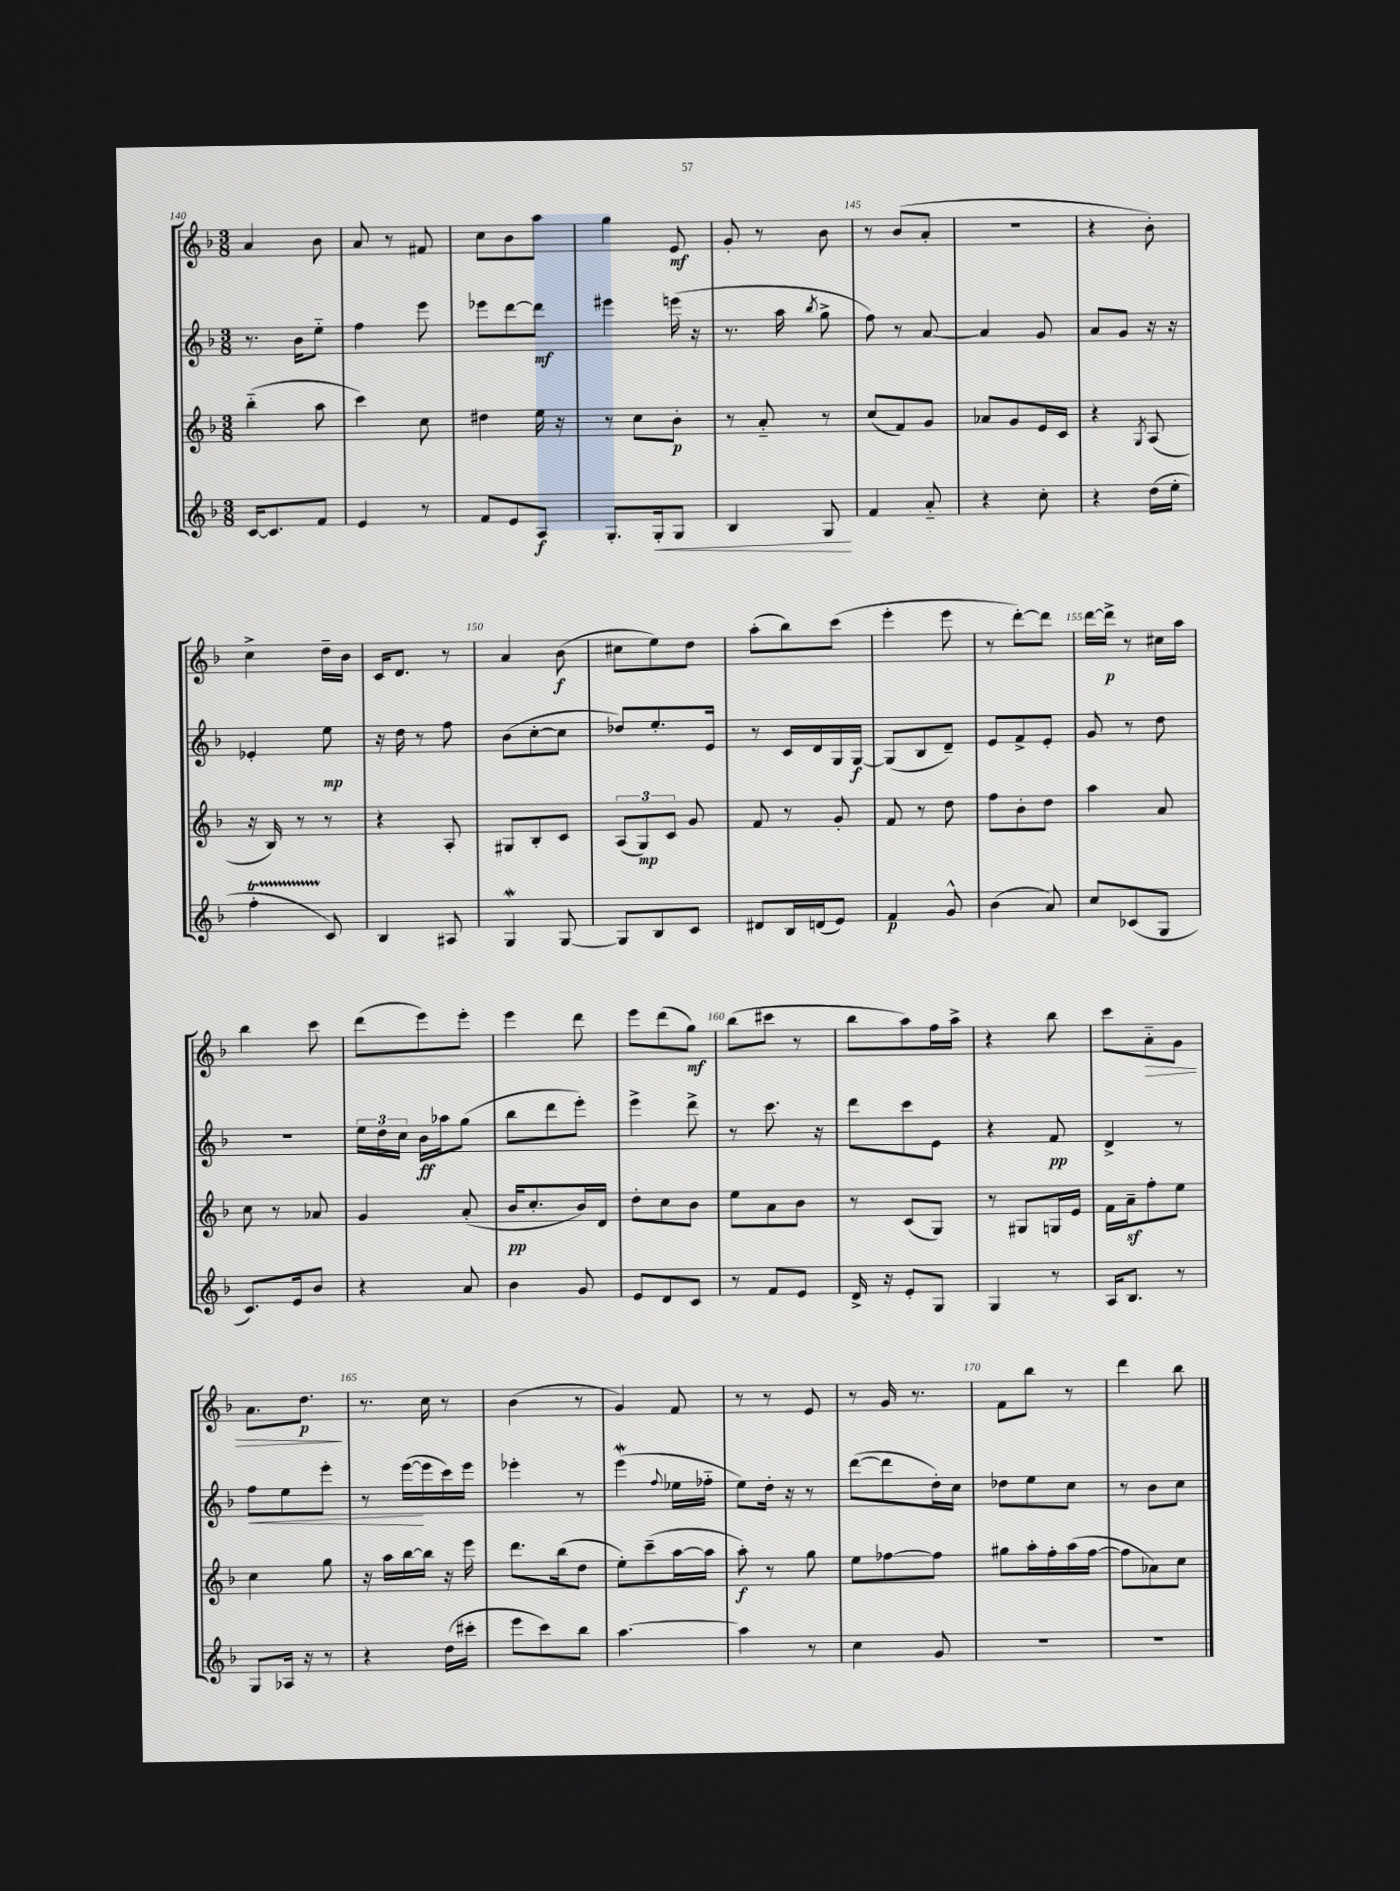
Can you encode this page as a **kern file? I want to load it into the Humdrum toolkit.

**kern	**dynam	**kern	**dynam	**kern	**dynam	**kern	**dynam
*part4	*part4	*part3	*part3	*part2	*part2	*part1	*part1
*staff4	*staff4	*staff3	*staff3	*staff2	*staff2	*staff1	*staff1
*clefG2	*	*clefG2	*	*clefG2	*	*clefG2	*
*k[b-]	*	*k[b-]	*	*k[b-]	*	*k[b-]	*
*M3/8	*	*M3/8	*	*M3/8	*	*M3/8	*
=140	=140	=140	=140	=140	=140	=140	=140
[16c/KL	.	(4bb-\	.	8.r	.	4a/	.
8.c/]	.	.	.	.	.	.	.
.	.	.	.	16b-\KL	.	.	.
8f/J	.	8aa\	.	8ee\J	.	8b-\	.
=141	=141	=141	=141	=141	=141	=141	=141
4e/	.	4ccc\)	.	4ff\	.	8a/	.
.	.	.	.	.	.	8r	.
8r	.	8cc\	.	8eee\	.	8f#X/	.
=142	=142	=142	=142	=142	=142	=142	=142
8f/L	.	4dd#X\	.	8eee-X\L	.	8cc\L	.
8e/	.	.	.	[8ddd\	.	8b-\	.
8A/J	f	16ee\	.	8ddd\J]	mf	8aa\J	.
.	.	16r	.	.	.	.	.
=143	=143	=143	=143	=143	=143	=143	=143
8.G'/L	.	8r	.	4eee#X\	.	4gg\	.
.	.	8cc\L	.	.	.	.	.
!	!LO:HP:b	!	!	!	!	!	!
16G'/k	<	.	.	.	.	.	.
8G/J	.	8b-'\J	p	(16eeen\	.	8e/	mf
.	.	.	.	16r	.	.	.
=144	=144	=144	=144	=144	=144	=144	=144
4B-/	.	8r	.	8.r	.	8g'/	.
.	.	8a/	.	.	.	8r	.
.	.	.	.	16aa\	.	.	.
.	.	.	.	8qbb-/	.	.	.
8G/	.	8r	.	8gg^\	.	8b-\	.
.	[	.	.	.	.	.	.
=145	=145	=145	=145	=145	=145	=145	=145
4f/	.	(8cc/L	.	8ff\)	.	8r	.
.	.	8f/)	.	8r	.	(8b-/L	.
8a/	.	8g/J	.	[8a/	.	8a'/J	.
=146	=146	=146	=146	=146	=146	=146	=146
4r	.	8a-X/L	.	4a/]	.	4.r	.
.	.	8g/	.	.	.	.	.
8cc'\	.	16e/L	.	8g/	.	.	.
.	.	16c/JJ	.	.	.	.	.
=147	=147	=147	=147	=147	=147	=147	=147
4r	.	4r	.	8a/L	.	4r	.
.	.	.	.	8g/J	.	.	.
.	.	8qG/	.	.	.	.	.
(16dd\LL	.	(8A/	.	16r	.	8b-'\)	.
16ee'\JJ	.	.	.	16r	.	.	.
!!LO:LB:g=z
=148	=148	=148	=148	=148	=148	=148	=148
4ffT'\	.	16r	.	4e-X'/	.	4cc^\	.
.	.	16B-/)	.	.	.	.	.
.	.	8r	.	.	.	.	.
8c/)	.	8r	.	8ee\	mp	16dd~\LL	.
.	.	.	.	.	.	16b-\JJ	.
=149	=149	=149	=149	=149	=149	=149	=149
4B-/	.	4r	.	16r	.	16c/KL	.
.	.	.	.	16dd\	.	8.d/J	.
.	.	.	.	8r	.	.	.
8A#X/	.	8A'/	.	8ff\	.	8r	.
=150	=150	=150	=150	=150	=150	=150	=150
4GW/	.	8G#X/L	.	(8b-\L	.	4a/	.
.	.	8B-'/	.	[8cc'\	.	.	.
[8G/	.	8c/J	.	8cc\J]	.	(8b-\	f
=151	=151	=151	=151	=151	=151	=151	=151
8G/L]	.	(12A/L	.	8dd-X/L)	.	8cc#X\L	.
.	.	12G/)	mp	.	.	.	.
8B-/	.	.	.	8.ee'/	.	8ee\)	.
.	.	12c/J	.	.	.	.	.
8c/J	.	8g/	.	.	.	8dd\J	.
.	.	.	.	16e/Jk	.	.	.
=152	=152	=152	=152	=152	=152	=152	=152
8d#X/L	.	8f/	.	8r	.	(8aa'\L	.
16B-/L	.	8r	.	16c/LL	.	8bb-\)	.
(16dn/J	.	.	.	16d/	.	.	.
8e/J)	.	8g'/	.	16G/	.	(8ccc\J	.
.	.	.	.	[16G/JJ	f	.	.
=153	=153	=153	=153	=153	=153	=153	=153
4f/	p	8f/	.	(8G/L]	.	4eee'\	.
.	.	8r	.	8B-/	.	.	.
8g^^/	.	8dd\	.	8d~/J)	.	8eee\	.
=154	=154	=154	=154	=154	=154	=154	=154
(4b-\	.	8ff\L	.	8e/L	.	8r	.
.	.	8b-'\	.	8f^/	.	[8ddd'\L)	.
8a/)	.	8dd\J	.	8e'/J	.	8ddd\J]	.
=155	=155	=155	=155	=155	=155	=155	=155
8cc/L	.	4aa\	.	8g/	.	[16ddd\LL	.
.	.	.	.	.	.	16ddd^\JJ]	p
(8c-X/	.	.	.	8r	.	8r	.
8G/J	.	8a/	.	8dd\	.	16cc#X\LL	.
.	.	.	.	.	.	16aa\JJ	.
!!LO:LB:g=z
=156	=156	=156	=156	=156	=156	=156	=156
8.c/L)	.	8cc\	.	4.r	.	4bb-\	.
.	.	8r	.	.	.	.	.
16e/k	.	.	.	.	.	.	.
8b-/J	.	8a-X/	.	.	.	8ccc\	.
=157	=157	=157	=157	=157	=157	=157	=157
4r	.	4g/	.	24ee\LL	.	(8ddd\L	.
.	.	.	.	24dd\	.	.	.
.	.	.	.	24cc\JJ	.	.	.
.	.	.	.	16b-\LL	ff	8eee\)	.
.	.	.	.	16aa-X\J	.	.	.
8a/	.	(8a'/	.	(8gg\J	.	8eee'\J	.
=158	=158	=158	=158	=158	=158	=158	=158
4b-\	.	16b-/KL	pp	8bb-\L	.	4eee\	.
.	.	8.cc'/	.	.	.	.	.
.	.	.	.	8ddd\	.	.	.
8g/	.	16b-/L)	.	8eee'\J)	.	8ddd\	.
.	.	16d/JJ	.	.	.	.	.
=159	=159	=159	=159	=159	=159	=159	=159
8e/L	.	8dd'\L	.	4eee^\	.	8eee\L	.
8d/	.	8cc\	.	.	.	(8ddd\	.
8c/J	.	8b-\J	.	8ddd^\	.	8gg\J)	mf
=160	=160	=160	=160	=160	=160	=160	=160
8r	.	8ee\L	.	8r	.	(8bb-\L	.
8f/L	.	8a\	.	8.ccc\	.	8ccc#X\J	.
8e/J	.	8b-\J	.	.	.	8r	.
.	.	.	.	16r	.	.	.
=161	=161	=161	=161	=161	=161	=161	=161
16d^/	.	8r	.	8ddd\L	.	8bb-\L	.
16r	.	.	.	.	.	.	.
8e'/L	.	(8c/L	.	8ccc\	.	8aa\)	.
8G/J	.	8G/J)	.	8e\J	.	16ff\L	.
.	.	.	.	.	.	16aa^\JJ	.
=162	=162	=162	=162	=162	=162	=162	=162
4G/	.	8r	.	4r	.	4r	.
.	.	8G#X/L	.	.	.	.	.
8r	.	16Gn/L	.	8f/	pp	8bb-\	.
.	.	16e/JJ	.	.	.	.	.
=163	=163	=163	=163	=163	=163	=163	=163
16A/KL	.	16f\LL	.	4d^/	.	8ccc\L	.
8.B-/J	.	16az~\J	.	.	.	.	.
!	!	!	!	!	!	!	!LO:HP:b
.	.	8ff'\	.	.	.	8a\	>
8r	.	8ee\J	.	8r	.	8g\J	.
!!LO:LB:g=z
=164	=164	=164	=164	=164	=164	=164	=164
!	!	!	!	!	!LO:HP:b	!	!
8G/L	.	4cc\	.	8ff\L	<	8.a\L	.
16A-X/Jk	.	.	.	8ee\	.	.	.
16r	.	.	.	.	.	8.dd\J	p
8r	.	8gg\	.	8eee'\J	.	.	.
.	.	.	.	.	.	.	]
=165	=165	=165	=165	=165	=165	=165	=165
4r	.	16r	.	8r	.	8.r	.
.	.	16aa\LL	.	.	.	.	.
.	.	[16bb-\	.	([16eee\LL	.	.	.
.	.	16bb-\JJ]	.	16eee\]	[	16cc\	.
(16dd\LL	.	16r	.	16ccc\)	.	8r	.
16ccc#X'\JJ	.	16eee\	.	16eee\JJ	.	.	.
=166	=166	=166	=166	=166	=166	=166	=166
8eee\L	.	8.ddd\L	.	4eee-X'\	.	(4b-\	.
8ccc\)	.	.	.	.	.	.	.
.	.	(16bb-\k	.	.	.	.	.
8bb-\J	.	8dd\J	.	8r	.	8r	.
=167	=167	=167	=167	=167	=167	=167	=167
[4.aa\	.	8ee'\L)	.	(4eeeW\	.	4g/)	.
.	.	(8ccc~\	.	.	.	.	.
.	.	.	.	8qqff/	.	.	.
.	.	[16aa\L	.	16ee-X\LL	.	8f/	.
.	.	16aa\JJ]	.	16ff-X\JJ	.	.	.
=168	=168	=168	=168	=168	=168	=168	=168
4aa\]	.	8aa'\)	f	8ee\L)	.	8r	.
.	.	8r	.	16dd'\Jk	.	8r	.
.	.	.	.	16r	.	.	.
8r	.	8gg\	.	8r	.	8e/	.
=169	=169	=169	=169	=169	=169	=169	=169
4cc\	.	8ee\L	.	([8ddd\L	.	8r	.
.	.	[8ff-X\	.	8ddd\]	.	16g/	.
.	.	.	.	.	.	8.r	.
8g/	.	8ff-\J]	.	16dd'\L)	.	.	.
.	.	.	.	16cc\JJ	.	.	.
=170	=170	=170	=170	=170	=170	=170	=170
4.r	.	8gg#X\L	.	8dd-X\L	.	8f\L	.
.	.	16aa'\L	.	8ee\	.	8bb-\J	.
.	.	16ff'\	.	.	.	.	.
.	.	(16aa\	.	8cc\J	.	8r	.
.	.	[16ff\JJ	.	.	.	.	.
=171	=171	=171	=171	=171	=171	=171	=171
4.r	.	8ff\L]	.	8r	.	4ddd\	.
.	.	8a-X\)	.	8b-\L	.	.	.
.	.	8cc\J	.	8cc\J	.	8bb-\	.
==	==	==	==	==	==	==	==
*-	*-	*-	*-	*-	*-	*-	*-
